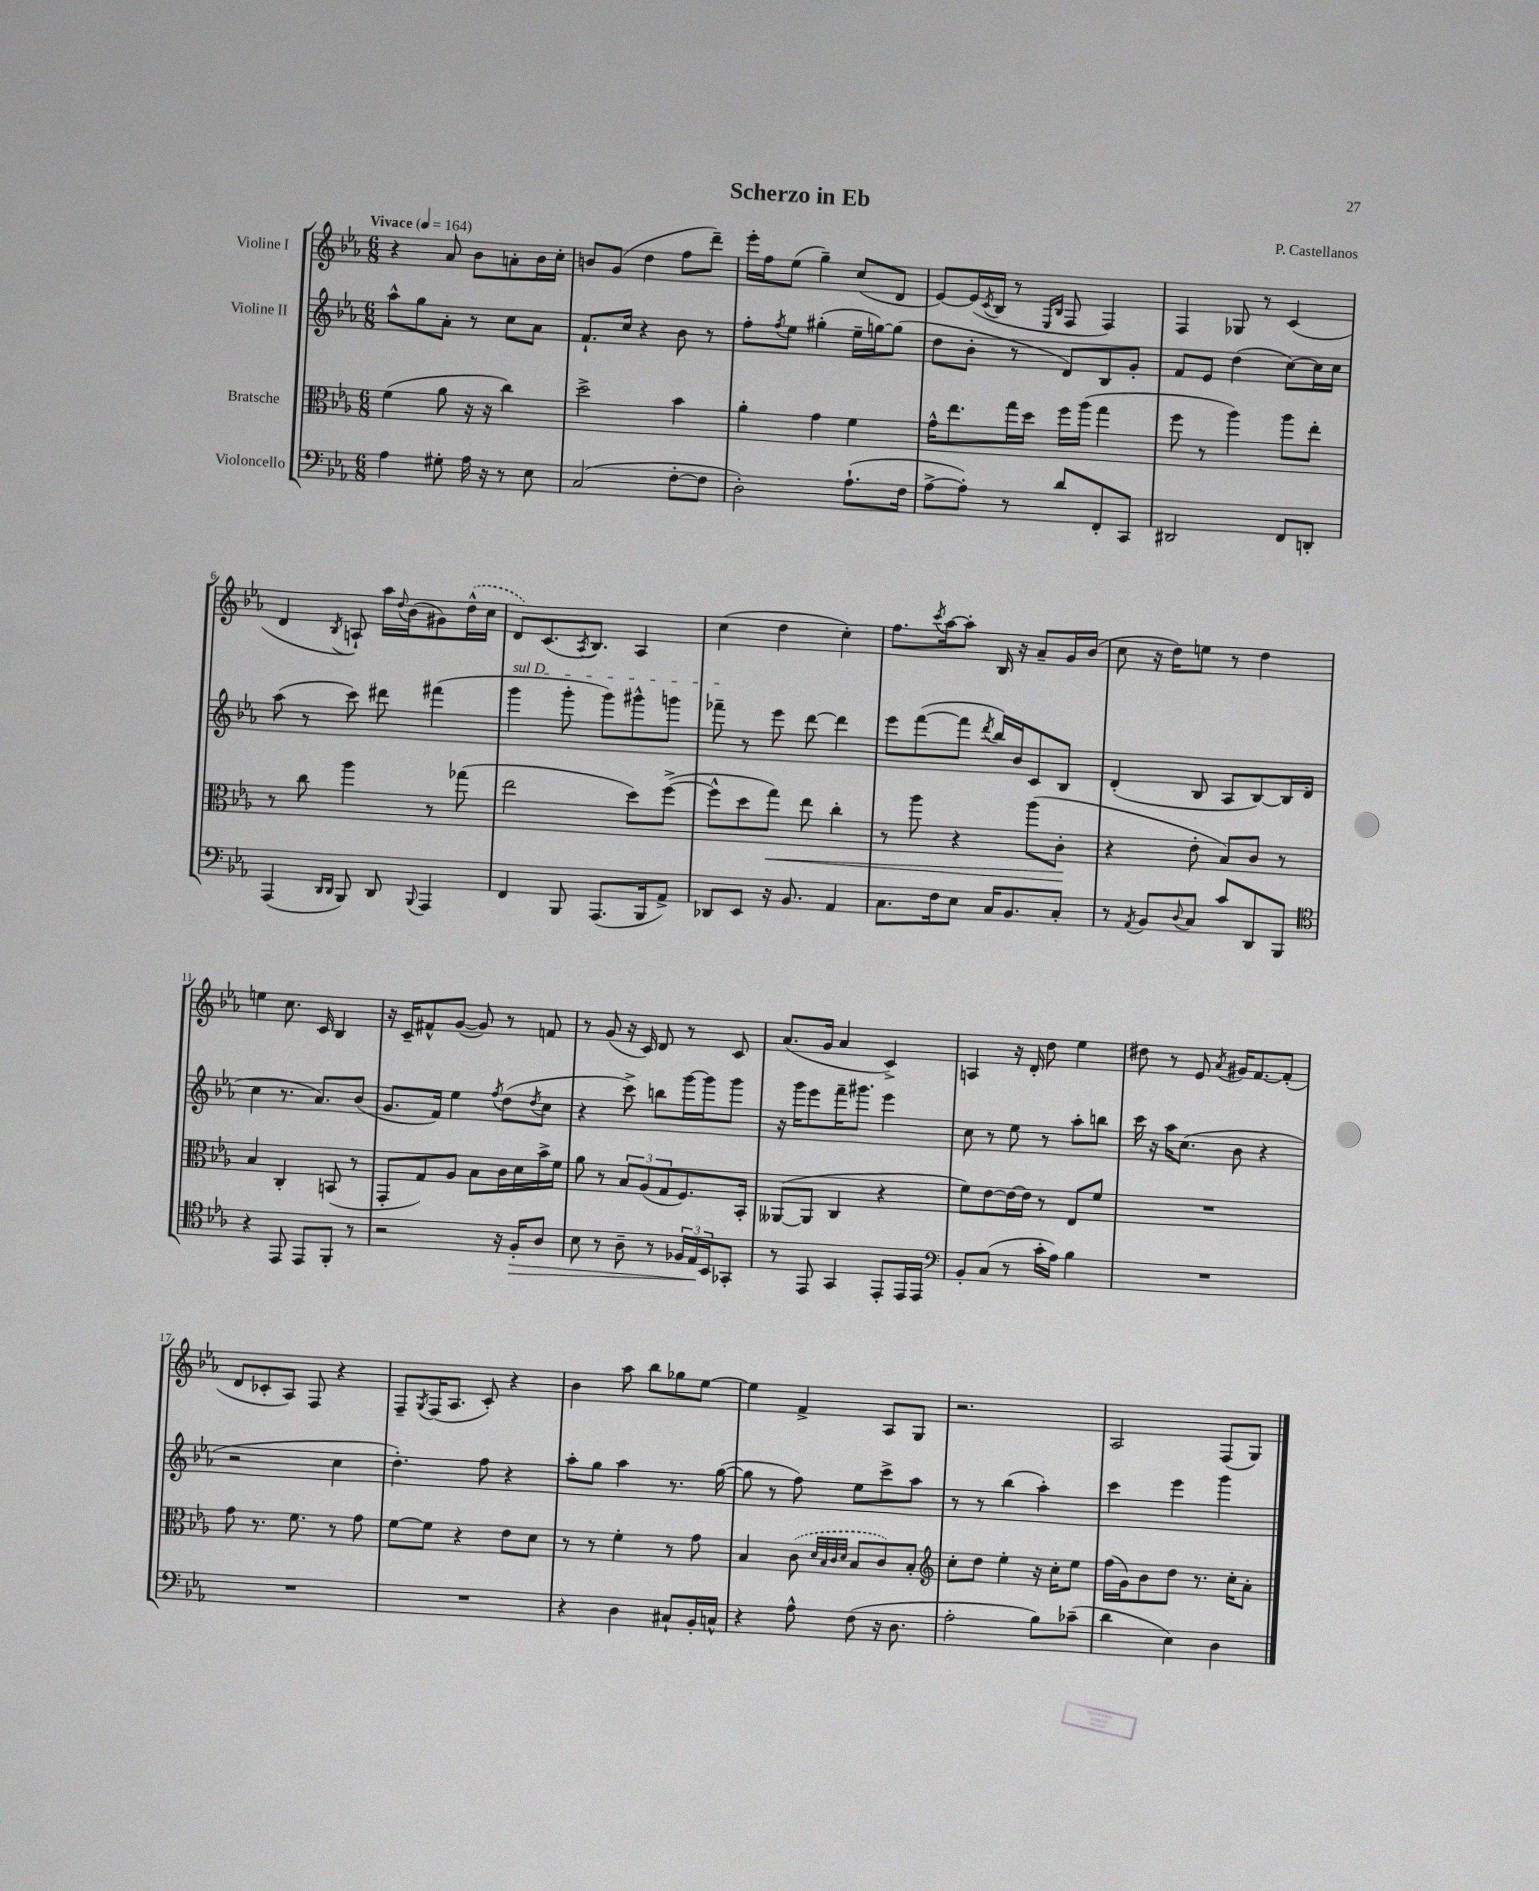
\header { title = "Scherzo in Eb" composer = "P. Castellanos" }
<<
\new StaffGroup <<
\new Staff = "s0" \with { instrumentName = "Violine I" } {
    \clef treble \key ees \major \numericTimeSignature \time 6/8 \tempo "Vivace" 4 = 164
    r4 aes'8 bes'8 a'8-. bes'16 c''16-. |
    b'8 g'8( d''4 f''8 d'''8--) |
    ees'''16-. f''16 ees''8( g''4--) c''8( d'8 |
    ees'8~) ees'16( \acciaccatura { c'8 } bes16 r8 \grace { ees16 bes16 } f8 f4) |
    f4 ges8 r8 c'4( |
    d'4 \acciaccatura { bes8 } a8-!) aes''16 \appoggiatura { d''8 } bes'16( gis'8) \once \slurDashed d''16-^( c''16 |
    d'8) c'8.( \acciaccatura { aes8 } bes8.) aes4 |
    c''4( d''4 c''4-.) |
    f''8. \acciaccatura { c'''8 } aes''16~ aes''8-. bes16 r16 aes'8-- g'16 bes'16( |
    c''8 r16 d''16) e''8 r8 d''4 |
    e''4 c''8. c'16 bes4 |
    r16 c'16-- fis'8-^ g'8~( g'8) r8 f'8 |
    r8 g'8( r16 c'16) d'8 r8 c'8 |
    aes'8.( g'16 aes'4 c'4->) |
    a4 r16 d'16-. d''8 ees''4 |
    dis''8 r8 ees'8 \acciaccatura { aes'8 } gis'16 f'8.~ f'8-.( |
    d'8 ces'8-. aes8) f8 r4 |
    f8-- \acciaccatura { g8 } f16( aes8. c'8-.) r4 |
    bes'4 aes''8 bes''8 ges''8 ees''8~ |
    ees''4 f'4-> aes8 g8 |
    r2. |
    aes2 f8( g8) \bar "|." |
}
\new Staff = "s1" \with { instrumentName = "Violine II" } {
    \clef treble \key ees \major \numericTimeSignature \time 6/8
    aes''8-^ g''8 aes'8-. r8 c''8 aes'8 |
    f'8.-! c''16 r4 bes'8 r8 |
    f''8-. \acciaccatura { f''8 } ees''8 gis''4-.( ees''16-- g''16~) g''8( |
    d''8 bes'8-. r8 d'8) bes8 g'8-. |
    f'8 ees'8 d''4( c''8~) c''16 c''16 |
    aes''8( r8 c'''8) dis'''8 fis'''4( |
    \once \override TextSpanner.bound-details.left.text = \markup { \italic "sul D" } g'''4\startTextSpan g'''8-. g'''8) gis'''8-^ g'''8 |
    fes'''8--\stopTextSpan r8 ees'''8 d'''8~ d'''4 |
    ees'''8 f'''8~( f'''8 \acciaccatura { d'''8 } bes''16) bes'16 c'8 bes8 |
    d'4-.( bes8 aes8 bes8~) bes16 d'16( |
    c''4 r8. aes'8.) bes'8( |
    g'8. f'16) ees''4 \acciaccatura { f''8 } d''8( \acciaccatura { d''8 } c''8 |
    r4 c'''8->) b''8 g'''16~ g'''16 g'''8 |
    r16 g'''16 ees'''8 f'''16-- gis'''8. ees'''4 |
    c''8 r8 ees''8 r8 aes''8-. b''8 |
    c'''16 r16 aes''16 c''8.( bes'8 r4 |
    r2 c''4 |
    d''4.-.) f''8 r4 |
    aes''8-. g''8 aes''4 r8. g''16~( |
    g''8 r8 f''8) ees''8 c'''8-> aes''8 |
    r8 r8 bes''4( aes''4-.) |
    c'''4 ees'''4 g'''4 \bar "|." |
}
\new Staff = "s2" \with { instrumentName = "Bratsche" } {
    \clef alto \key ees \major \numericTimeSignature \time 6/8
    f'4( aes'8 r16 r16 c''4) |
    d''2-> bes'4 |
    aes'4-. g'4 f'4 |
    g'16-^ ees''8. g''16 d''16 f''16 aes''16( g''4 |
    f''8 r8 aes''4) aes''8 ees''8-. |
    r8 c''8 aes''4 r8 ges''8( |
    ees''2 d''8) f''8~->( |
    f''8-^ d''8 g''8\<) ees''8 c''4-. |
    r8 aes''8 r4 aes''8( c'8-.\! |
    r4 ees'8-. bes8) c'8 r8 |
    bes4 c4-. b,8( r8 |
    g,8-. g8) aes8 bes8 c'16 d'16 bes'16-> f'16 |
    aes'8 r8 \tuplet 3/2 { bes8 aes8( g8 } f8.) bes,16-. |
    aeses,8~( aeses,8 c4 r4 |
    f'8) ees'8~ ees'16~ ees'16 r8 ees8 f'8 |
    R2. |
    g'8 r8. f'8. r8 g'8 |
    f'8~ f'8 r4 ees'8 d'8 |
    r8 r8 f'4-. r8 g'8 |
    bes4 \once \slurDashed c'8( \grace { d'32 bes32 c'32 d'32 } bes8 c'8) bes8-. |
    \clef treble c''8-. d''8 ees''4-. r16 c''16-. ees''8 |
    f''16( g'16) bes'8 d''8 r8. c''16-. aes'8-. \bar "|." |
}
\new Staff = "s3" \with { instrumentName = "Violoncello" } {
    \clef bass \key ees \major \numericTimeSignature \time 6/8
    aes4 gis8-. aes16 r16 r8 ees8 |
    c2( f8~-. f8 |
    d2-.) aes8.-!( f16 |
    aes8~-> aes8-.) r8 d'8 f,8-. c,8 |
    dis,2 f,8 d,8-. |
    aes,,4( \grace { d,16 d,16 } bes,,8) d,8 \appoggiatura { bes,,8 } aes,,4 |
    f,4 bes,,8 aes,,8.( bes,,16 aes,8->) |
    des,8 ees,8 r16 bes,8. aes,4 |
    c8. f16 ees8 c16 bes,8. c8-. |
    r8 \acciaccatura { aes,8 } bes,8 \appoggiatura { d8 } c8 c'8 d,8 bes,,8 |
    \clef tenor r4 ees,8 ees,8 f,8-. r8 |
    r2 r16 f16-.\> aes8 |
    bes8 r8 aes8-- r8 \tuplet 3/2 { fes16 ees16\! bes,16 } ges,8-. |
    r8 ees,8 g,4 ees,8-. ees,16 ees,16 |
    \clef bass bes,8-. c8( r8 c'16-. aes16) bes4 |
    R2. |
    R2. |
    R2. |
    r4 d4 cis8-! bes,16-. c16-^ |
    r4 aes8-^ f8( r16 d8. |
    aes2-. bes8) ces'8--( |
    d'4 ees4) d4 \bar "|." |
}
>>
>>
